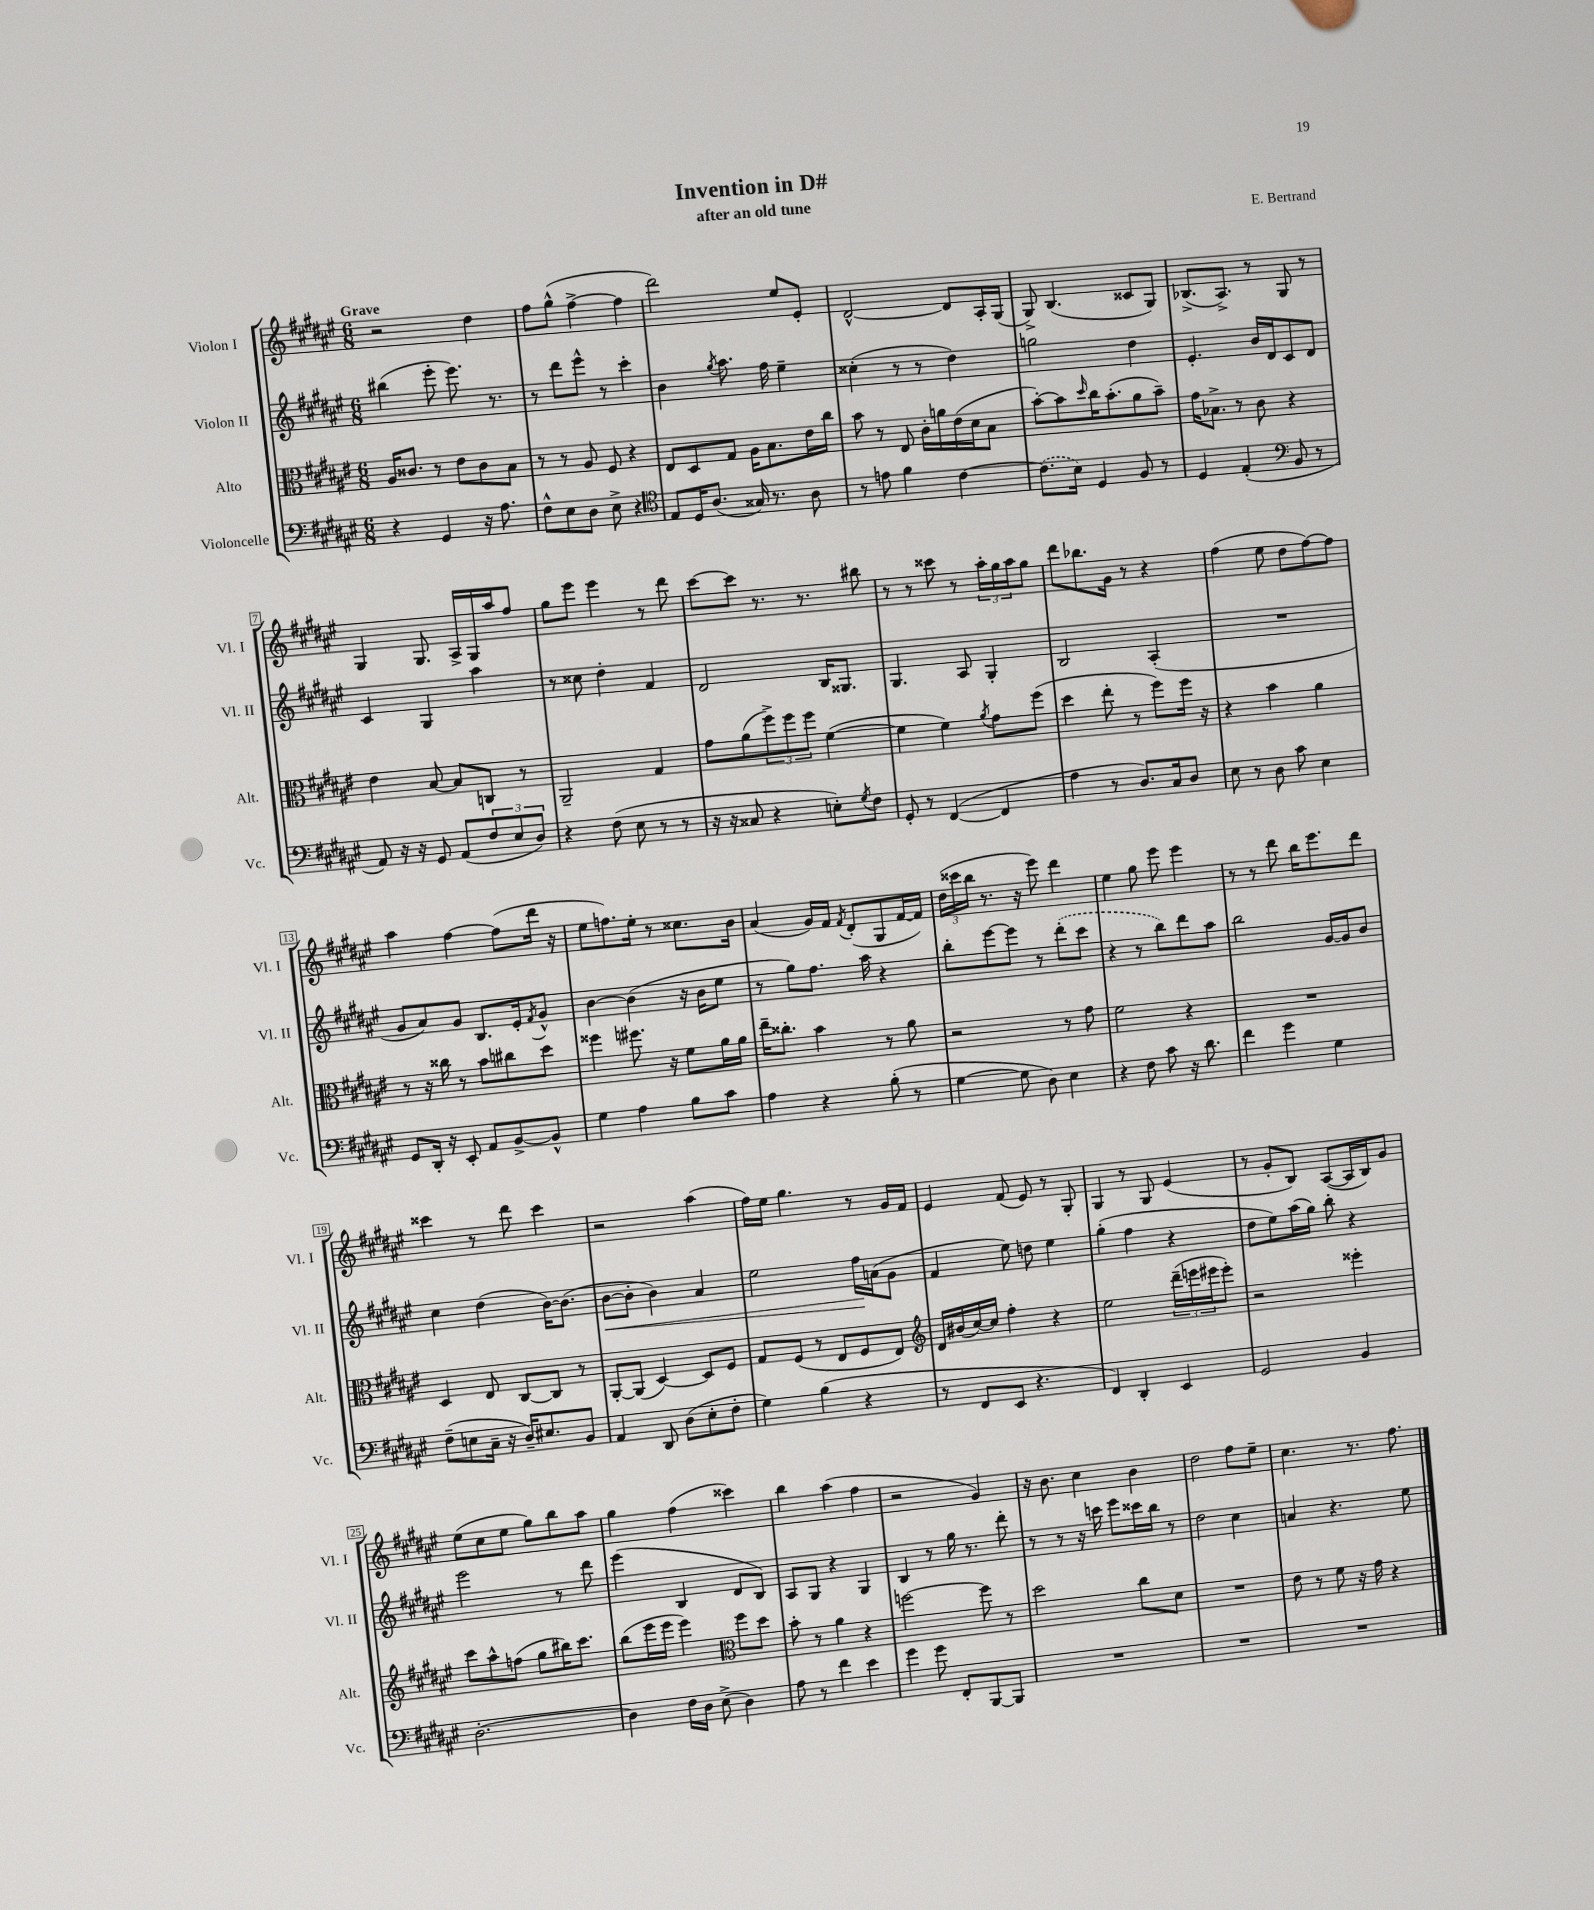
\header { title = "Invention in D#" composer = "E. Bertrand" subtitle = "after an old tune" }
<<
\new StaffGroup <<
\new Staff = "s0" \with { instrumentName = "Violon I" shortInstrumentName = "Vl. I" } {
    \clef treble \key fis \major \numericTimeSignature \time 6/8 \tempo "Grave"
    r2 dis''4 |
    fis''8 gis''8-^( fis''4~-> fis''4 |
    dis'''2) eis''8 eis'8-. |
    dis'2~-^ dis'8 ais16-. gis16( |
    gis8->) b4.( cisis'8 gis8) |
    bes8.->( ais8.->) r8 gis8 r8 |
    gis4 gis8. ais16-> gis16 ais''16 fis''8 |
    gis''8 eis'''8 eis'''4 r8 dis'''8 |
    cis'''8~ cis'''8 r8. r8. bis''8 |
    r8 r8 cisis'''8 r8 \tuplet 3/2 { ais''16-. gis''16 ais''16 } gis''8 |
    dis'''8 bes''8. gis'16 r8 r4 |
    fis''4( eis''8 dis''8 fis''8~) fis''8 |
    ais''4 fis''4~ fis''8( dis'''16 r16 |
    eis''8 f''8.) eis''16-. r8 cisis''8. b'16 |
    ais'4( gis'16) fis'16 \acciaccatura { fis'8 } dis'8-.( gis8 fis'16~ fis'16) |
    \tuplet 3/2 { dis''16( cisis'''16 b''16 } r8. r16 eis'''8) dis'''4 |
    eis''4 gis''8 eis'''8 eis'''4 |
    r8 r8 dis'''8 b''16 eis'''8. dis'''8 |
    cisis'''4 r8 dis'''8 cisis'''4 |
    r2 ais''4( |
    fis''16) eis''16 gis''4. r8 gis'16 fis'16 |
    eis'4 fis'8( eis'8) r8 gis8-. |
    gis4 r8 gis8 eis'4( |
    r8 gis'8-. b8) ais8~( ais16 b16) gis'8 |
    eis''8( cis''8 eis''8 gis''8) b''8 ais''8 |
    gis''4 fis''4( cisis'''4) |
    b''4 ais''4( fis''4 |
    r2 gis'4) |
    r16 b'8. cis''4 b'4 |
    dis''2 fis''8 eis''8-- |
    cis''4. r8. fis''8. \bar "|." |
}
\new Staff = "s1" \with { instrumentName = "Violon II" shortInstrumentName = "Vl. II" } {
    \clef treble \key fis \major \numericTimeSignature \time 6/8
    bis''4( eis'''8-. eis'''8.) r8. |
    r8 dis'''8 eis'''8-^ r8 cis'''4-. |
    b'4 \acciaccatura { gis''8 } ais''8. fis''16 eis''4-- |
    cisis''4-.( r8 r8 dis''4) |
    g''2 dis''4 |
    eis'4.-. b'16 dis'16 cis'8 dis'8 |
    cis'4 gis4 ais''4 |
    r8 cisis''8 dis''4-. fis'4 |
    dis'2 b16 gisis8. |
    gis4. ais8 gis4-. |
    b2 ais4-.( |
    R2. |
    gis'8 ais'8) gis'8 b8. eis'16-. \acciaccatura { fis'8 } gis'8-^ |
    b'4~ b'4( r16 b'16 eis''8 |
    r8 gis''8) fis''8. ais''16 r4 |
    b''8-. eis'''8~ eis'''8 r8 \once \slurDashed dis'''8-.( cis'''8 |
    r4 r8 b''8) dis'''8 ais''8 |
    b''2 gis'16~ gis'16 b'8 |
    cis''4 dis''4( b'16~) b'8.( |
    b'8~\< b'8-. b'4) ais'4 |
    eis''2 fis''16\! a'16( gis'8 |
    fis'4 eis''8) d''8 eis''4 |
    gis''4-.( fis''4 r4 |
    dis''8 eis''8) ais''16( gis''16) b''8-. r4 |
    eis'''2 r8 dis'''8 |
    eis'''4( b4 dis'8 b8) |
    ais8 gis8 r4 gis4 |
    b4 r8 gis''16 r8. dis'''8-. |
    r8 r8 r16 c'''16 eis'''8 cisis'''16 b''16 r8 |
    dis''2 cis''4 |
    a'4 r4. eis''8 \bar "|." |
}
\new Staff = "s2" \with { instrumentName = "Alto" shortInstrumentName = "Alt." } {
    \clef alto \key fis \major \numericTimeSignature \time 6/8
    ais16 cisis'8. r8 eis'8 cisis'8 b8 |
    r8 r8 ais8 fis8 r4 |
    eis8 dis8 gis8 ais16 b8. eis'16 cis''16 |
    b'8 r8 eis8 cis'16-. a'16 eis'16( dis'16 b8 |
    b'8~-.) b'8 \grace { dis''16 } cis''16 b'8.-.( ais'8 b'8--) |
    gis'16 bes8.-> r8 cis'8 r4 |
    eis'4 b8~ b8 c8 r8 |
    ais,2-- gis4 |
    gis'8 ais'8( \tuplet 3/2 { fis''8->) fis''8 fis''8 } fis'4~( |
    fis'4 fis'4) \acciaccatura { ais'8 } gis'8 fis''8( |
    dis''4 eis''8-. r8 fis''8) fis''16 r16 |
    r4 b'4 ais'4 |
    r8 r16 cisis''16 r8 b'8 cis''8 dis''8 |
    fisis''4 fis''8. r16 fis'8 ais'16 ais'16 |
    eis''16-- cisis''8.-. b'4 r8 ais'8 |
    r2 r8 gis'8 |
    fis'2 r4 |
    R2. |
    dis4 eis8 cis8~ cis8 r8 |
    ais,8~-. ais,8( dis4~) dis8 fis8 |
    gis8 fis8( r8 eis8 fis8 eis8) |
    \clef treble dis'16 bis'16( cis''16~) cis''16 fis''4-. r4 |
    eis''2 \tuplet 3/2 { dis'''16--( e'''16 eis'''16 } eis'''8-.) |
    r2 eisis'''4-. |
    cis'''8 ais''8-^ f''8( gis''8 bis''16) cis'''8. |
    b''8( eis'''16 eis'''16 eis'''4) \clef alto fis''8 dis''8 |
    b'8-. r8 ais'4 r4 |
    f''2~ f''8 r8 |
    dis''2 cis''8 dis'8 |
    R2. |
    eis'8 r8 fis'8 r16 gis'16 r4 \bar "|." |
}
\new Staff = "s3" \with { instrumentName = "Violoncelle" shortInstrumentName = "Vc." } {
    \clef bass \key fis \major \numericTimeSignature \time 6/8
    r4 gis,4 r16 ais8. |
    fis8-^ eis8 dis8 eis8-> r4 |
    \clef tenor eis8 dis16 ais8.( gisis16) r8. ais8 |
    r8 e'8 fis'4 cis'4~ |
    \once \slurDashed cis'8.( b16) dis4 fis8 r8 |
    dis4 eis4-.( \clef bass b,8 r8 |
    ais,8) r16 r16 gis,8 ais,8( \tuplet 3/2 { fis8 eis8 dis8) } |
    r4 fis8( eis8 r8 r8 |
    r16 r16 cisis8 r4 e8-.) \acciaccatura { gis8 } fis8 |
    gis,8-. r8 fis,4~( fis,4 |
    ais4 r8 dis8.) cis16 dis8 |
    eis8 r8 dis8 cis'8 eis4 |
    gis,8 dis,16-. r16 eis,8-. ais,8 b,8~-> b,8-^ |
    gis4 ais4 b8 cis'8 |
    ais4 r4 b8-.( r8 |
    gis4~ gis8 dis8) eis4 |
    r4 fis8 cis'8 r16 dis'8. |
    fis'4 gis'4 gis4 |
    fis8--( e8 cis16-- r16 dis16--) eis8. b,8 |
    ais,4 dis,8 dis8( eis8-. fis8-. |
    gis4) b4( r4 |
    r8 fis,8 eis,8 r4. |
    fis,4) dis,4-. eis,4 |
    gis,2 b,4 |
    dis2.~-. |
    dis4 fis16 dis16 eis8->( dis4) |
    ais8 r8 fis'4 eis'4 |
    gis'4 gis'8 fis,8-. b,,8~ b,,8 |
    R2. |
    R2. |
    R2. \bar "|." |
}
>>
>>
\layout { \context { \Score \override BarNumber.stencil = #(make-stencil-boxer 0.1 0.3 ly:text-interface::print) } }
